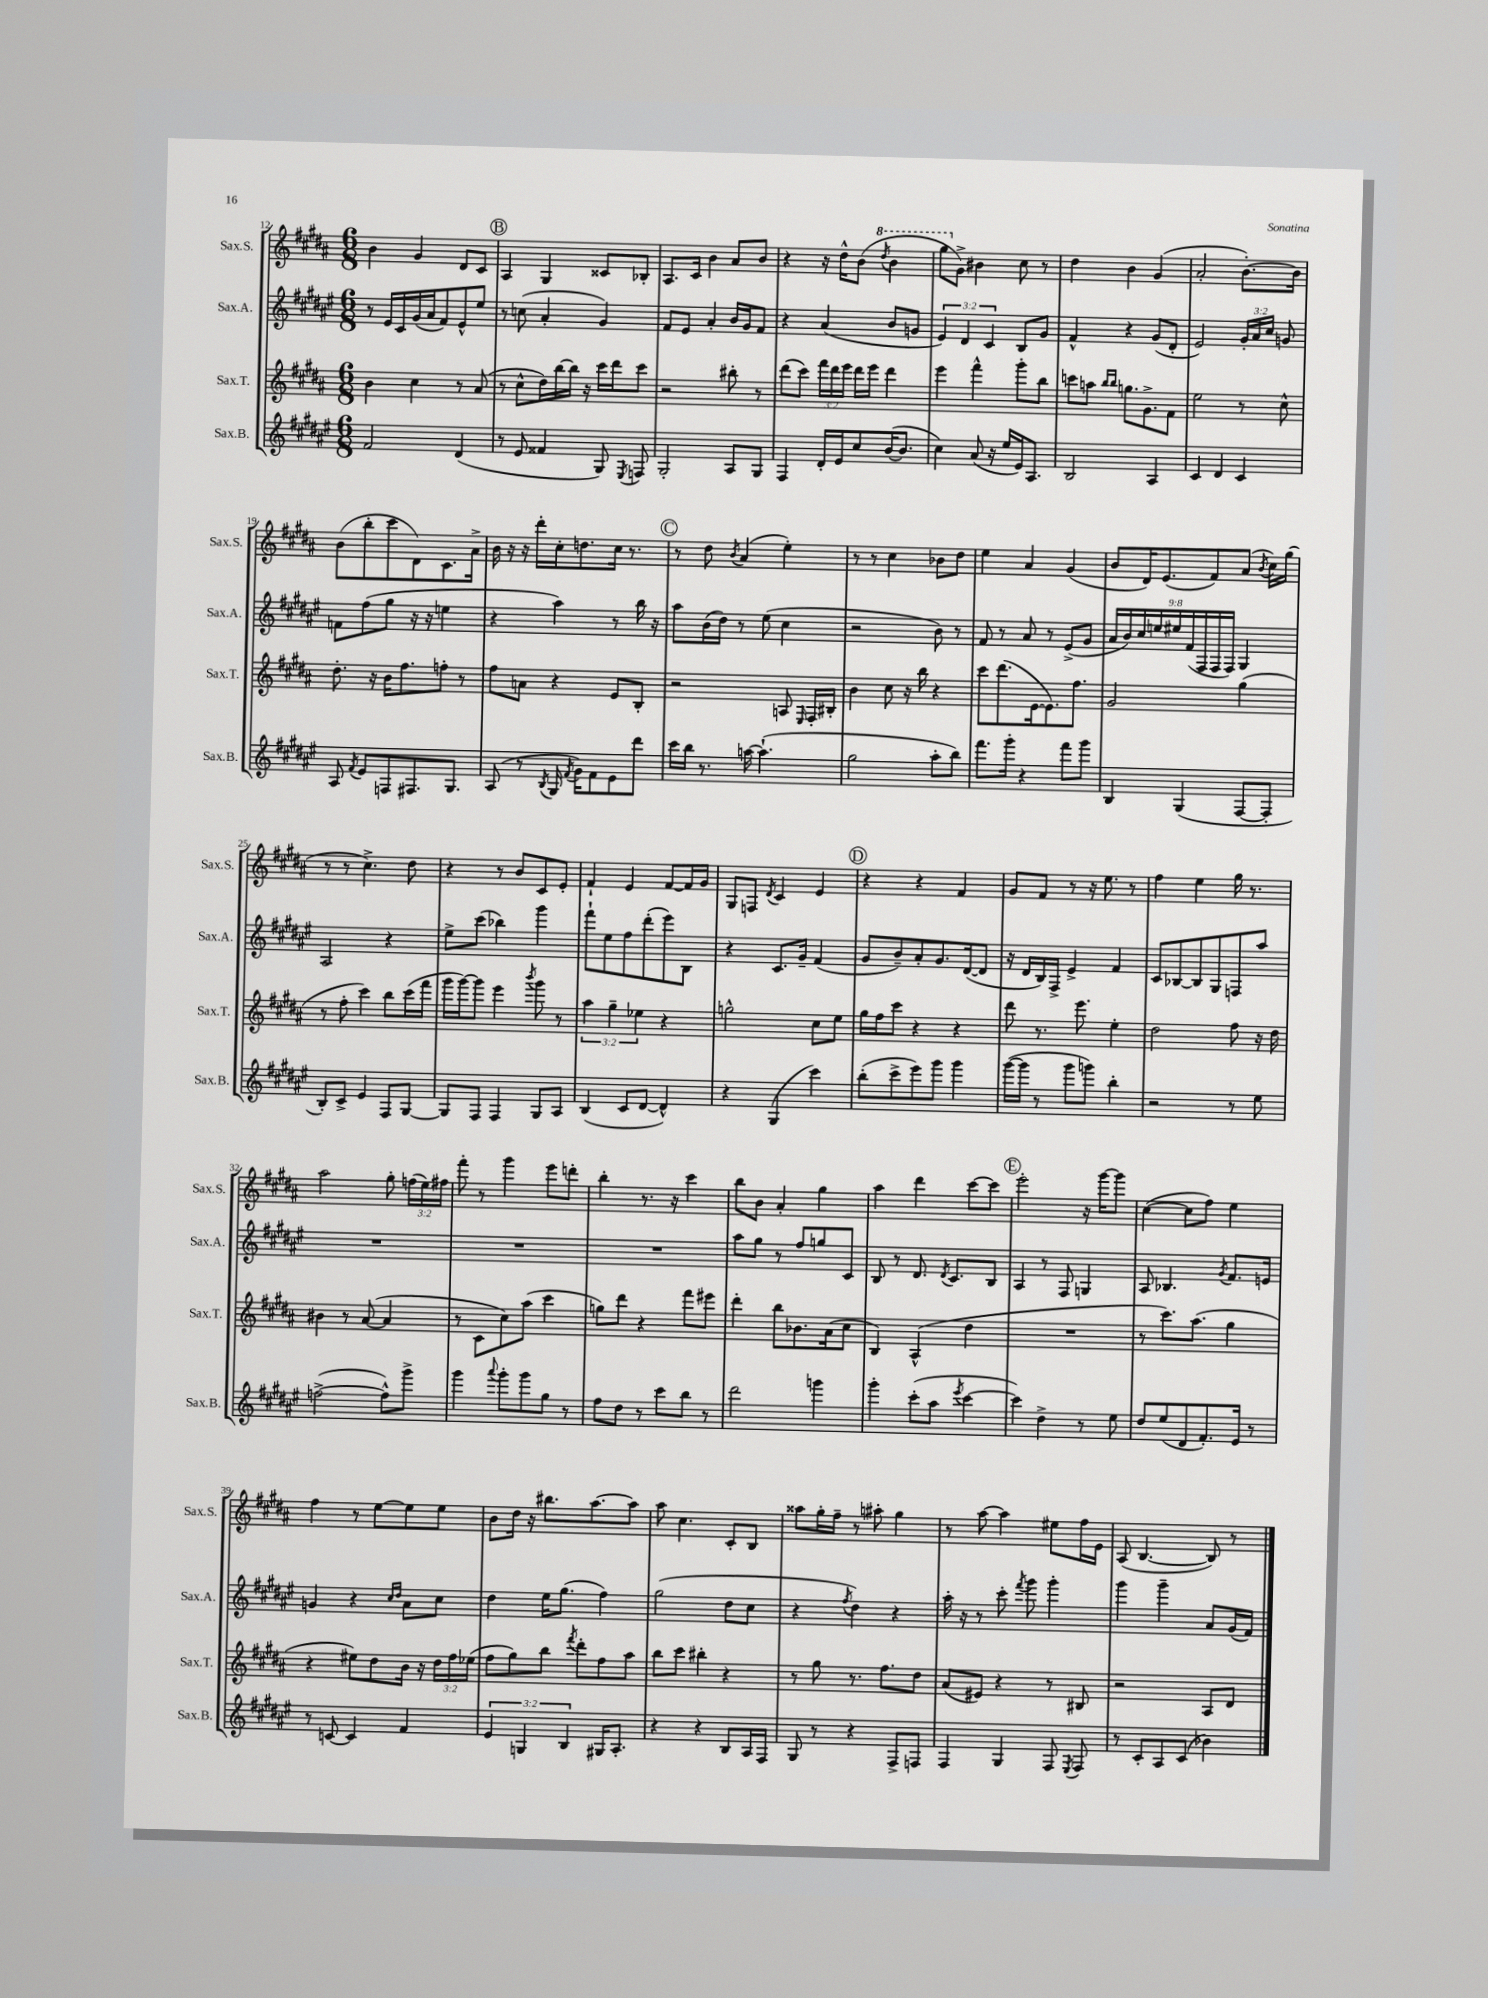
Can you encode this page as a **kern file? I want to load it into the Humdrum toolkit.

**kern	**kern	**kern	**kern
*staff4	*staff3	*staff2	*staff1
*clefG2	*clefG2	*clefG2	*clefG2
*k[f#c#g#d#a#e#]	*k[f#c#g#d#a#]	*k[f#c#g#d#a#e#]	*k[f#c#g#d#a#]
*M6/8	*M6/8	*M6/8	*M6/8
2f#	4b	8r	4b
.	.	16e#	.
.	.	16c#	.
.	4cc#	(16g#	4g#
.	.	16a#	.
.	.	8f#)	.
(4d#	8r	8e#^^	8d#
.	(8a#	8ee#	8c#
=	=	=	=
8r	8r	8r	4A#
8e#	8cc#^^	(8cc	.
4f##	16dd#)	4a#'	4G#
.	[16bb	.	.
.	16bb]	.	.
.	16r	.	.
8G#)	16ccc#	4g#)	8c##
.	16ddd#	.	.
8qE#	.	.	.
8F	8ccc#	.	8B-'
=	=	=	=
2G#'	2r	8f#	8.A#
.	.	8e#	.
.	.	.	16c#
.	.	4a#'	4b
8A#	8bb#'	16b	8a#
.	.	16g#	.
8G#	8r	8f#	8b
=	=	=	=
4F#	(8ddd#	4r	4r
.	8ccc#)	.	.
16d#'	24fff#	(4a#	16r
.	24ddd#	.	.
16e#	.	.	16dd#^^
.	24eee	.	.
8cc#	16ddd#	.	(8b
.	16eee	.	.
.	.	.	8qddd#
([16b	4ddd#	8b	4bb
8.b]	.	.	.
.	.	8g	.
=	=	=	=
4cc#)	4eee	6e#)	8ggg#
.	.	.	8g#^)
.	.	6d#	.
(8a#	4fff#^^	.	4b#
.	.	6c#	.
16r	.	.	.
16ee#	.	.	.
16e#)	8ggg#'	8B	8cc#
8.A#	.	.	.
.	8bb	8g#	8r
=	=	=	=
2B	8ccc	4f#^^	4dd#
.	8aa	.	.
.	16qqbb	.	.
.	16qqbb	.	.
.	8.gg	4r	4b
.	8.g#^	.	.
4A#	.	(8g#	(4g#
.	8f#	8d#'	.
=	=	=	=
4c#	2ee	2e#)	2a#'
4d#	.	.	.
4c#	8r	24g#'	[8.b')
.	.	24a#	.
.	.	24cc#	.
.	8cc#^^	8g	.
.	.	.	16b]
=	=	=	=
8A#	8.dd#'	8f	(8b
8qf#	.	.	.
8e#	.	(8ff#	8bb'
.	16r	.	.
8F	16b	8gg#	8ccc#
.	8.ff#	.	.
8.F#	.	16r	8d#)
.	.	16r	.
.	8ff'	4ee	8.c#
8.G#	.	.	.
.	8r	.	.
.	.	.	16a#^
=	=	=	=
(8A#	8ff#	4r	16b
.	.	.	16r
8r	8a	.	16r
.	.	.	16ddd#'
8qB	.	.	.
16G#	4r	4aa#)	16cc#'
8qf#	.	.	.
16g#)	.	.	8.dd
8f#	.	.	.
8e#	8e	8r	16cc#
.	.	.	8.r
8ddd#	8B'	16bb	.
.	.	16r	.
=	=	=	=
16ccc#	2r	8aa#	8r
16bb	.	.	.
8.r	.	(16b	8dd#
.	.	16dd#)	.
.	.	.	8qb
.	.	8r	(4a#
[16aa	.	.	.
(4.aa`]	.	(8ee#	.
.	8A	4cc#	4ee')
.	16qqE	.	.
.	16F#'	.	.
.	16B#'	.	.
=	=	=	=
2gg#	4b	2r	8r
.	.	.	8r
.	8cc#	.	4cc#
.	16r	.	.
.	16bb	.	.
8aa#'	4r	8b)	8b-
8bb)	.	8r	8dd#
=	=	=	=
8.fff#	8ccc#	8f#	4ee
.	(8.ddd#	8r	.
16ggg#'	.	.	.
4r	.	8a#	4a#
.	[16e	.	.
.	8.e])	8r	.
8fff#	.	(8e#^	(4g#
.	8.ff#	.	.
8ggg#	.	8g#	.
=	=	=	=
4B	2g#	18a#	8b
.	.	18b)	.
.	.	18cc#	.
.	.	.	16d#)
.	.	18ee	.
.	.	.	(8.e
.	.	18ee#	.
(4G#	.	.	.
.	.	(18f#	.
.	.	18F#	.
.	.	.	8f#)
.	.	18F#	.
.	.	18F#)	.
[8F#	(4gg#	4G#	(8a#
.	.	.	8qb
8F#']	.	.	16cc#)
.	.	.	(16gg#
=	=	=	=
8B')	8r	2A#	8r
8c#^	8ff#'	.	8r
4e#	4ccc#)	.	4.cc#^)
8F#	8bb	4r	.
[8G#	(16ccc#	.	8dd#
.	16fff#	.	.
=	=	=	=
8G#]	16ggg#	8ee#^	4r
.	[16ggg#)	.	.
8F#	8ggg#]	(8ccc#	.
4F#	4eee	4bb-)	8r
.	.	.	8b
.	8qbbb	.	.
8G#	8ggg#	4ggg#	8c#
8A#	8r	.	8e'
=	=	=	=
(4B	6aa#	8fff#`	4f#`
.	.	8ee#	.
.	6gg#~	.	.
8c#	.	8ff#	4e
.	6ee-	.	.
[8d#	.	(8ddd#'	.
4d#^^])	4r	8eee#)	[8f#
.	.	8B	16f#]
.	.	.	16g#
=	=	=	=
4r	2gg^^	4r	8G#
.	.	.	8F
.	.	.	8qd#
(4G#	.	8.c#	4c#
.	.	16g#~	.
4ccc#)	8cc#	(4f#	4e
.	8ee	.	.
=	=	=	=
(8bb'	16gg#	8g#	4r
.	16ff#	.	.
8ccc#^	8ccc#	8b~)	.
8eee#)	4r	8a#'	4r
8ggg#	.	8.g#	.
4ggg#	4r	.	4f#
.	.	([16d#	.
.	.	8d#]	.
=	=	=	=
([16ggg#	8ddd#	16r	8g#
16ggg#]	.	16d#	.
8r	8.r	16B)	8f#
.	.	16F#^	.
8ggg#	.	4e#^	8r
.	8.eee	.	.
8ggg)	.	.	16r
.	.	.	8.ee
4bb'	4ee'	4f#	.
.	.	.	8r
=	=	=	=
2r	2dd#	8c#	4ff#
.	.	[8B-	.
.	.	8B-]	4ee
.	.	8G#	.
8r	8ff#	8F	16gg#
.	.	.	8.r
8ee#	16r	8aa#	.
.	16dd#	.	.
=	=	=	=
([2ff^	4b#	2.r	2aa#
.	8r	.	.
.	([8a#	.	.
8ff^^])	4a#]	.	8gg#'
8ggg#^	.	.	(24ff
.	.	.	24ee)
.	.	.	24ff#
=	=	=	=
4ggg#	8r	2.r	8fff#'
.	8c#	.	8r
8qqaaa#	.	.	.
8ggg#'	8cc#)	.	4ggg#
8ggg#	(8aa#	.	.
8gg#	4ccc#	.	8eee
8r	.	.	8ddd'
=	=	=	=
8ff#	8gg)	2.r	4bb'
8dd#	8ddd#	.	.
8r	4r	.	8.r
8ccc#	.	.	.
.	.	.	16r
8bb	8fff#	.	4ccc#
8r	8eee#	.	.
=	=	=	=
2ddd#	4ddd#'	8aa#	8bb
.	.	8gg#	8b
.	8bb	8r	4a#'
.	8.b-	8ff#	.
4ggg	.	8gg	4gg#
.	(16a#	.	.
.	8cc#	8c#	.
=	=	=	=
4ggg#'	4B)	8B	4aa#
.	.	8r	.
(8ccc#'	(4A#^^	8.d#	4ddd#
8aa#	.	.	.
.	.	8qd#	.
.	.	8.c#	.
8qeee#	.	.	.
[4ccc#	4dd#	.	[8ccc#
.	.	8B	8ccc#]
=	=	=	=
4ccc#])	2.r	4A#	2eee'
4dd#^	.	8r	.
.	.	8F#	.
8r	.	4G	16r
.	.	.	[16ggg#
8ee#	.	.	8ggg#]
=	=	=	=
8dd#	8r	8A#	([4cc#
(8ee#	8.ccc#)	4.B-	.
8d#	.	.	8cc#]
.	(8.aa#	.	.
8.f#')	.	.	8ff#)
.	.	8qg#	.
.	4gg#	8.f#	4ee
16e#	.	.	.
8r	.	.	.
.	.	16e	.
=	=	=	=
8r	4r	4g	4ff#
[8c	.	.	.
4c]	8ee#)	4r	8r
.	8dd#	.	[8ee
.	.	16qqcc#	.
.	.	16qqdd#	.
4f#	16b	8a#	8ee]
.	16r	.	.
.	24dd#	8cc#	8ee
.	24ff#	.	.
.	(24ee-	.	.
=	=	=	=
6e#	8ff#	4dd#	8b
.	8gg#)	.	16dd#
6G	.	.	.
.	.	.	16r
.	8bb	16ee#	8.bb#
.	.	(8.gg#	.
6B	.	.	.
.	8qfff#	.	.
.	8ddd#'	.	.
.	.	.	[8.aa#
16G#	8ff#	4ff#)	.
8.A#'	.	.	.
.	8aa#	.	8aa#]
=	=	=	=
4r	8bb	(2gg#	8aa#
.	8ccc#	.	4.cc#
4r	4bb#'	.	.
8B	4r	8dd#	8c#'
16A#	.	8cc#	8B
16F#	.	.	.
=	=	=	=
8G#	8r	4r	8aa##
8r	8gg#	.	16gg#'
.	.	.	16ff#~
.	.	8qff#	.
4r	8.r	4dd#)	8r
.	.	.	8aa#'
.	8.ff#	.	.
8F#^	.	4r	4gg#
8F	8dd#	.	.
=	=	=	=
4F#	(8a#	16aa#'	8r
.	.	16r	.
.	8e#)	8r	[8aa#
4G#	4r	8ccc#'	4aa#]
.	.	8qfff#	.
.	.	8ggg#	.
8F#	8r	4ggg#'	8ee#
8qE#	.	.	.
8F#	8B#	.	16ff#
.	.	.	16e
=	=	=	=
8r	2r	4ggg#	(8A#
8c#'	.	.	[4.B
8A#	.	4ggg#~	.
(8c#	.	.	.
4b-)	8A#	8a#	8B])
.	8d#	(16g#	8r
.	.	16f#)	.
==	==	==	==
*-	*-	*-	*-
